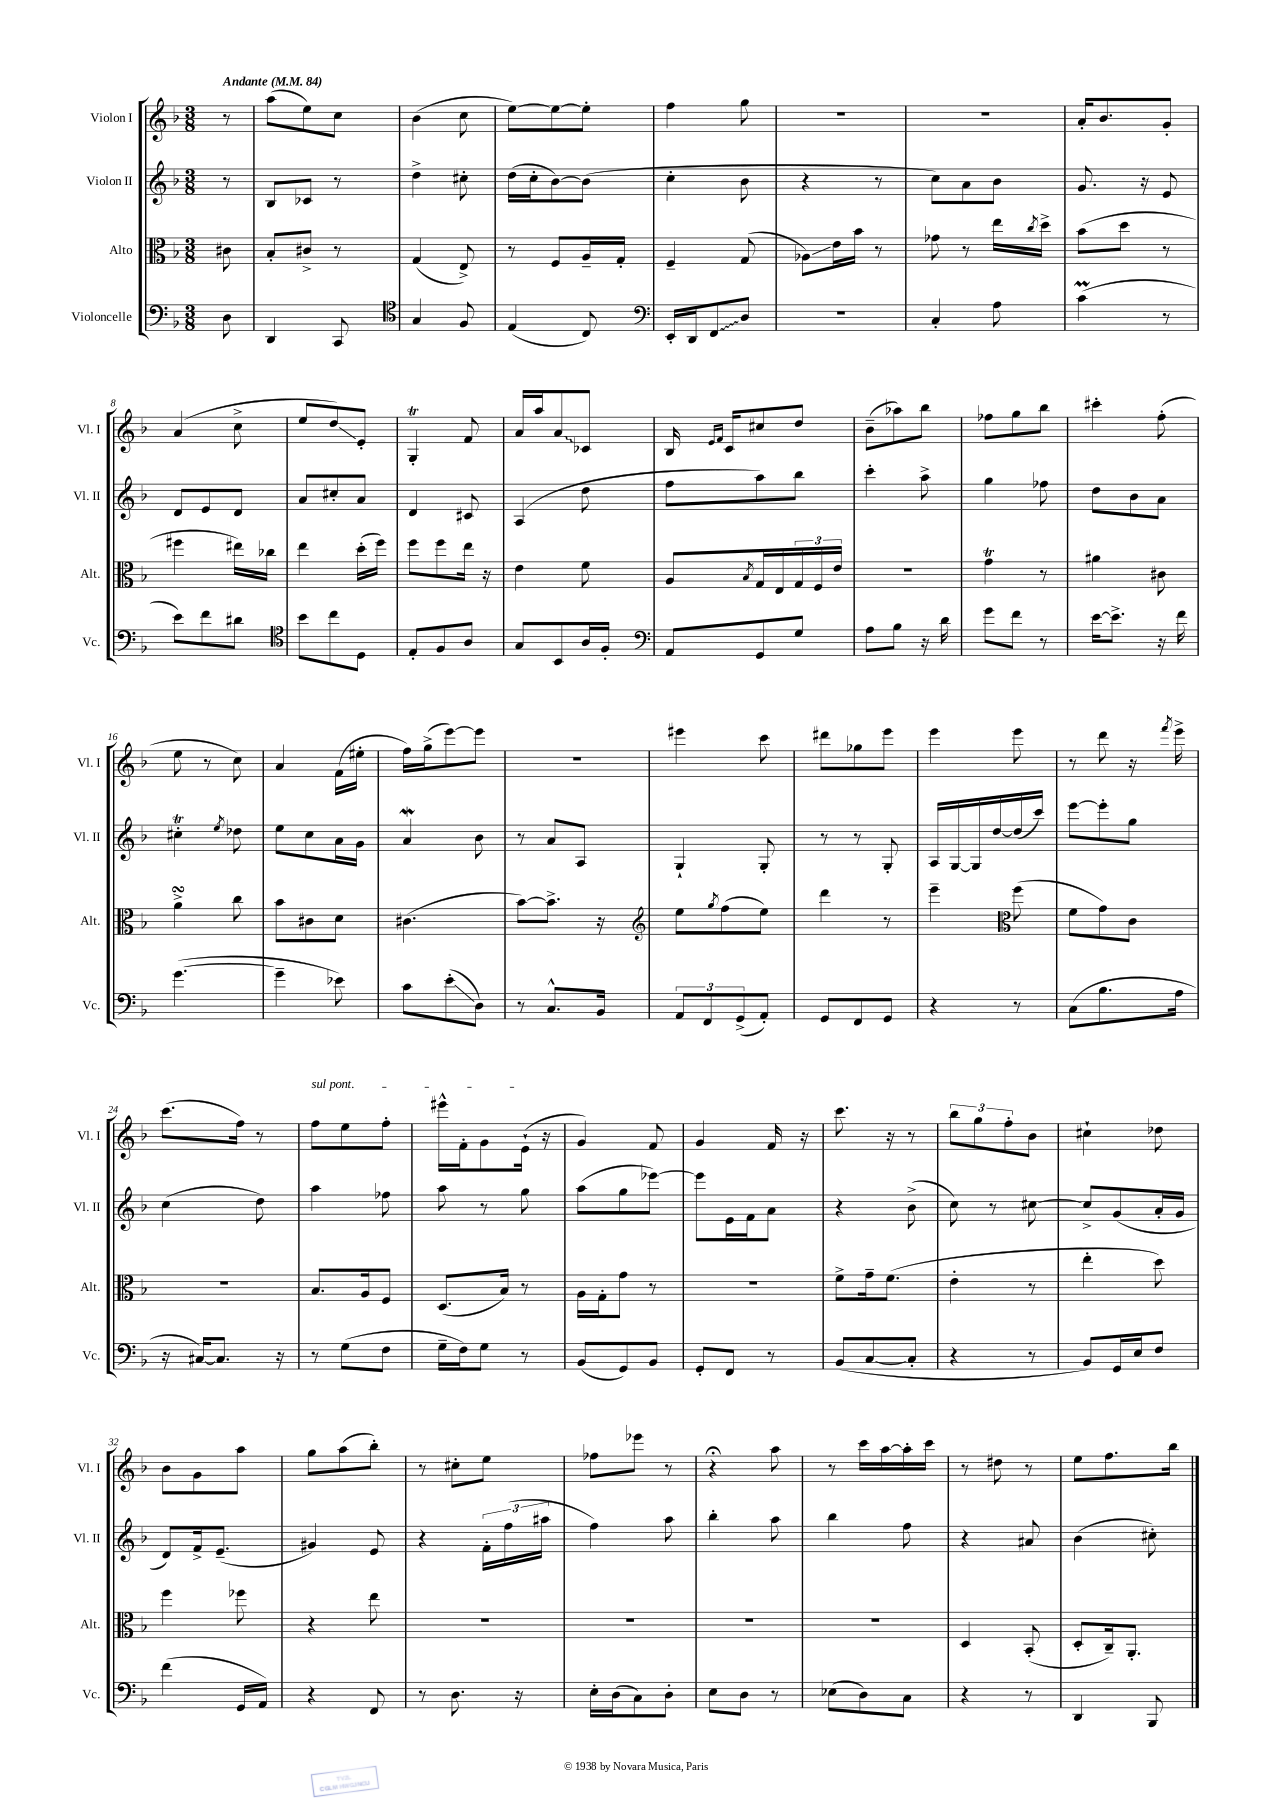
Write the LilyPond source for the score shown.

<<
\new StaffGroup <<
\new Staff = "s0" \with { instrumentName = "Violon I" shortInstrumentName = "Vl. I" } {
    \clef treble \key f \major \numericTimeSignature \time 3/8 \partial 8 \tempo "Andante" 4 = 84
    r8 |
    a''8( e''8) c''8 |
    bes'4( c''8 |
    e''8~) e''8~ e''8-. |
    f''4 g''8 |
    R4. |
    R4. |
    a'16-. bes'8. g'8-. |
    a'4( c''8-> |
    e''8 d''8\glissando) e'8-. |
    g4-.\trill f'8 |
    a'16 a''16 \once \override Glissando.style = #'zigzag a'8\glissando ces'8 |
    bes16 \grace { e'16 f'16 } c'16 cis''8 d''8 |
    bes'8--( aes''8) bes''8 |
    fes''8 g''8 bes''8 |
    cis'''4-. f''8-.( |
    e''8 r8 c''8) |
    a'4 f'16( eis''16-. |
    f''16) g''16->( e'''8~) e'''8 |
    R4. |
    eis'''4 c'''8 |
    dis'''8 ges''8 e'''8 |
    e'''4 e'''8 |
    r8 d'''8 r16 \acciaccatura { f'''8 } e'''16-> |
    c'''8.( f''16) r8 |
    \once \override TextSpanner.bound-details.left.text = \markup { \italic "sul pont." } f''8\startTextSpan e''8 f''8-. |
    eis'''16-^ f'16-. g'8 e'16-!\stopTextSpan( r16 |
    g'4) f'8 |
    g'4 f'16 r16 |
    c'''8. r16 r8 |
    \tuplet 3/2 { bes''8 g''8 f''8-. } bes'8 |
    cis''4-! des''8 |
    bes'8 g'8 a''8 |
    g''8 a''8( bes''8-.) |
    r8 cis''8-. e''8 |
    fes''8 ees'''8 r8 |
    r4\fermata a''8 |
    r8 c'''16 a''16~ a''16-. c'''16 |
    r8 dis''8 r8 |
    e''8 f''8. bes''16 \bar "|." |
}
\new Staff = "s1" \with { instrumentName = "Violon II" shortInstrumentName = "Vl. II" } {
    \clef treble \key f \major \numericTimeSignature \time 3/8 \partial 8
    r8 |
    bes8 ces'8 r8 |
    d''4-> cis''8-. |
    d''16( c''16-. bes'8~) bes'8( |
    c''4-. bes'8 |
    r4 r8 |
    c''8) a'8 bes'8 |
    g'8. r16 e'8 |
    d'8 e'8 d'8 |
    a'8 cis''8-. a'8 |
    d'4 cis'8 |
    a4( d''8 |
    f''8 a''8) bes''8 |
    c'''4-. a''8-> |
    g''4 fes''8 |
    d''8 bes'8 a'8 |
    cis''4-.\trill \acciaccatura { e''8 } des''8 |
    e''8 c''8 a'16 g'16 |
    a'4\mordent bes'8 |
    r8 a'8 a8 |
    g4-! g8-. |
    r8 r8 g8-. |
    a16 g16~ g16 d''16~ d''16( c'''16) |
    e'''8~ e'''8-. g''8 |
    c''4( d''8) |
    a''4 fes''8 |
    a''8 r8 g''8 |
    a''8( g''8 ees'''8~) |
    ees'''8 e'16 f'16 a'8 |
    r4 bes'8->( |
    c''8) r8 cis''8~ |
    cis''8-> g'8( a'16-. g'16 |
    d'8) f'16-> e'8.--( |
    gis'4) e'8 |
    r4 \tuplet 3/2 { f'16-. f''16( ais''16 } |
    f''4) a''8 |
    bes''4-. a''8 |
    bes''4 f''8 |
    r4 ais'8 |
    bes'4( cis''8-.) \bar "|." |
}
\new Staff = "s2" \with { instrumentName = "Alto" shortInstrumentName = "Alt." } {
    \clef alto \key f \major \numericTimeSignature \time 3/8 \partial 8
    cis'8 |
    bes8-. cis'8-> r8 |
    g4( e8->) |
    r8 f8 a16-- g16-. |
    f4-- g8( |
    aes8\glissando) e'16 bes'16 r8 |
    ges'8 r8 e''16 \acciaccatura { c''8 } d''16-> |
    bes'8( d''8 r8 |
    fis''4 eis''16) ces''16 |
    e''4 d''16-.( f''16) |
    f''8 f''8 e''16 r16 |
    e'4 f'8 |
    a8 \acciaccatura { bes8 } g16 e16 \tuplet 3/2 { g16 f16 e'16 } |
    R4. |
    g'4\trill r8 |
    ais'4 cis'8 |
    a'4->\turn c''8 |
    bes'8 cis'8 d'8 |
    cis'4.( |
    bes'8~) bes'8.-> r16 |
    \clef treble e''8 \acciaccatura { g''8 } f''8( e''8) |
    d'''4 r8 |
    e'''4-- \clef alto f''8( |
    f'8 g'8) c'8 |
    R4. |
    bes8. a16 f8 |
    d8.( bes16) r8 |
    a16 g16-. g'8 r8 |
    R4. |
    f'8-> g'16-- f'8.( |
    e'4-. r8 |
    e''4-. d''8) |
    f''4 fes''8 |
    r4 e''8 |
    R4. |
    R4. |
    R4. |
    R4. |
    d4 bes,8-.( |
    d8-. c16--) a,8.-. \bar "|." |
}
\new Staff = "s3" \with { instrumentName = "Violoncelle" shortInstrumentName = "Vc." } {
    \clef bass \key f \major \numericTimeSignature \time 3/8 \partial 8
    d8 |
    d,4 c,8 |
    \clef tenor g4 f8 |
    e4( c8) |
    \clef bass e,16-. d,16 \once \override Glissando.style = #'zigzag f,8\glissando d8 |
    R4. |
    c4-. a8 |
    c'4\prall( r8 |
    e'8) f'8 dis'8 |
    \clef tenor bes'8 c''8 d8 |
    e8-. f8 a8 |
    g8 bes,8 a16 f16-. |
    \clef bass a,8 g,8 g8 |
    a8 bes8 r16 d'16 |
    g'8 f'8 r8 |
    e'16~ e'8.-> r16 f'16 |
    g'4.~( |
    g'4-- ees'8) |
    c'8 e'8-.\glissando( d8) |
    r8 c8.-^ bes,16 |
    \tuplet 3/2 { a,8 f,8 g,8->( } a,8-.) |
    g,8 f,8 g,8 |
    r4 r8 |
    c8( bes8. a16 |
    r16 cis16~) cis8. r16 |
    r8 g8( f8 |
    g16-- f16) g8 r8 |
    bes,8( g,8) bes,8 |
    g,8-. f,8 r8 |
    bes,8( c8~ c8-. |
    r4 r8 |
    bes,8) g,16 e16 f8 |
    f'4( g,16 a,16) |
    r4 f,8 |
    r8 d8. r16 |
    e16-. d16( c8) d8-. |
    e8 d8 r8 |
    ees8( d8) c8 |
    r4 r8 |
    d,4 bes,,8 \bar "|." |
}
>>
>>
